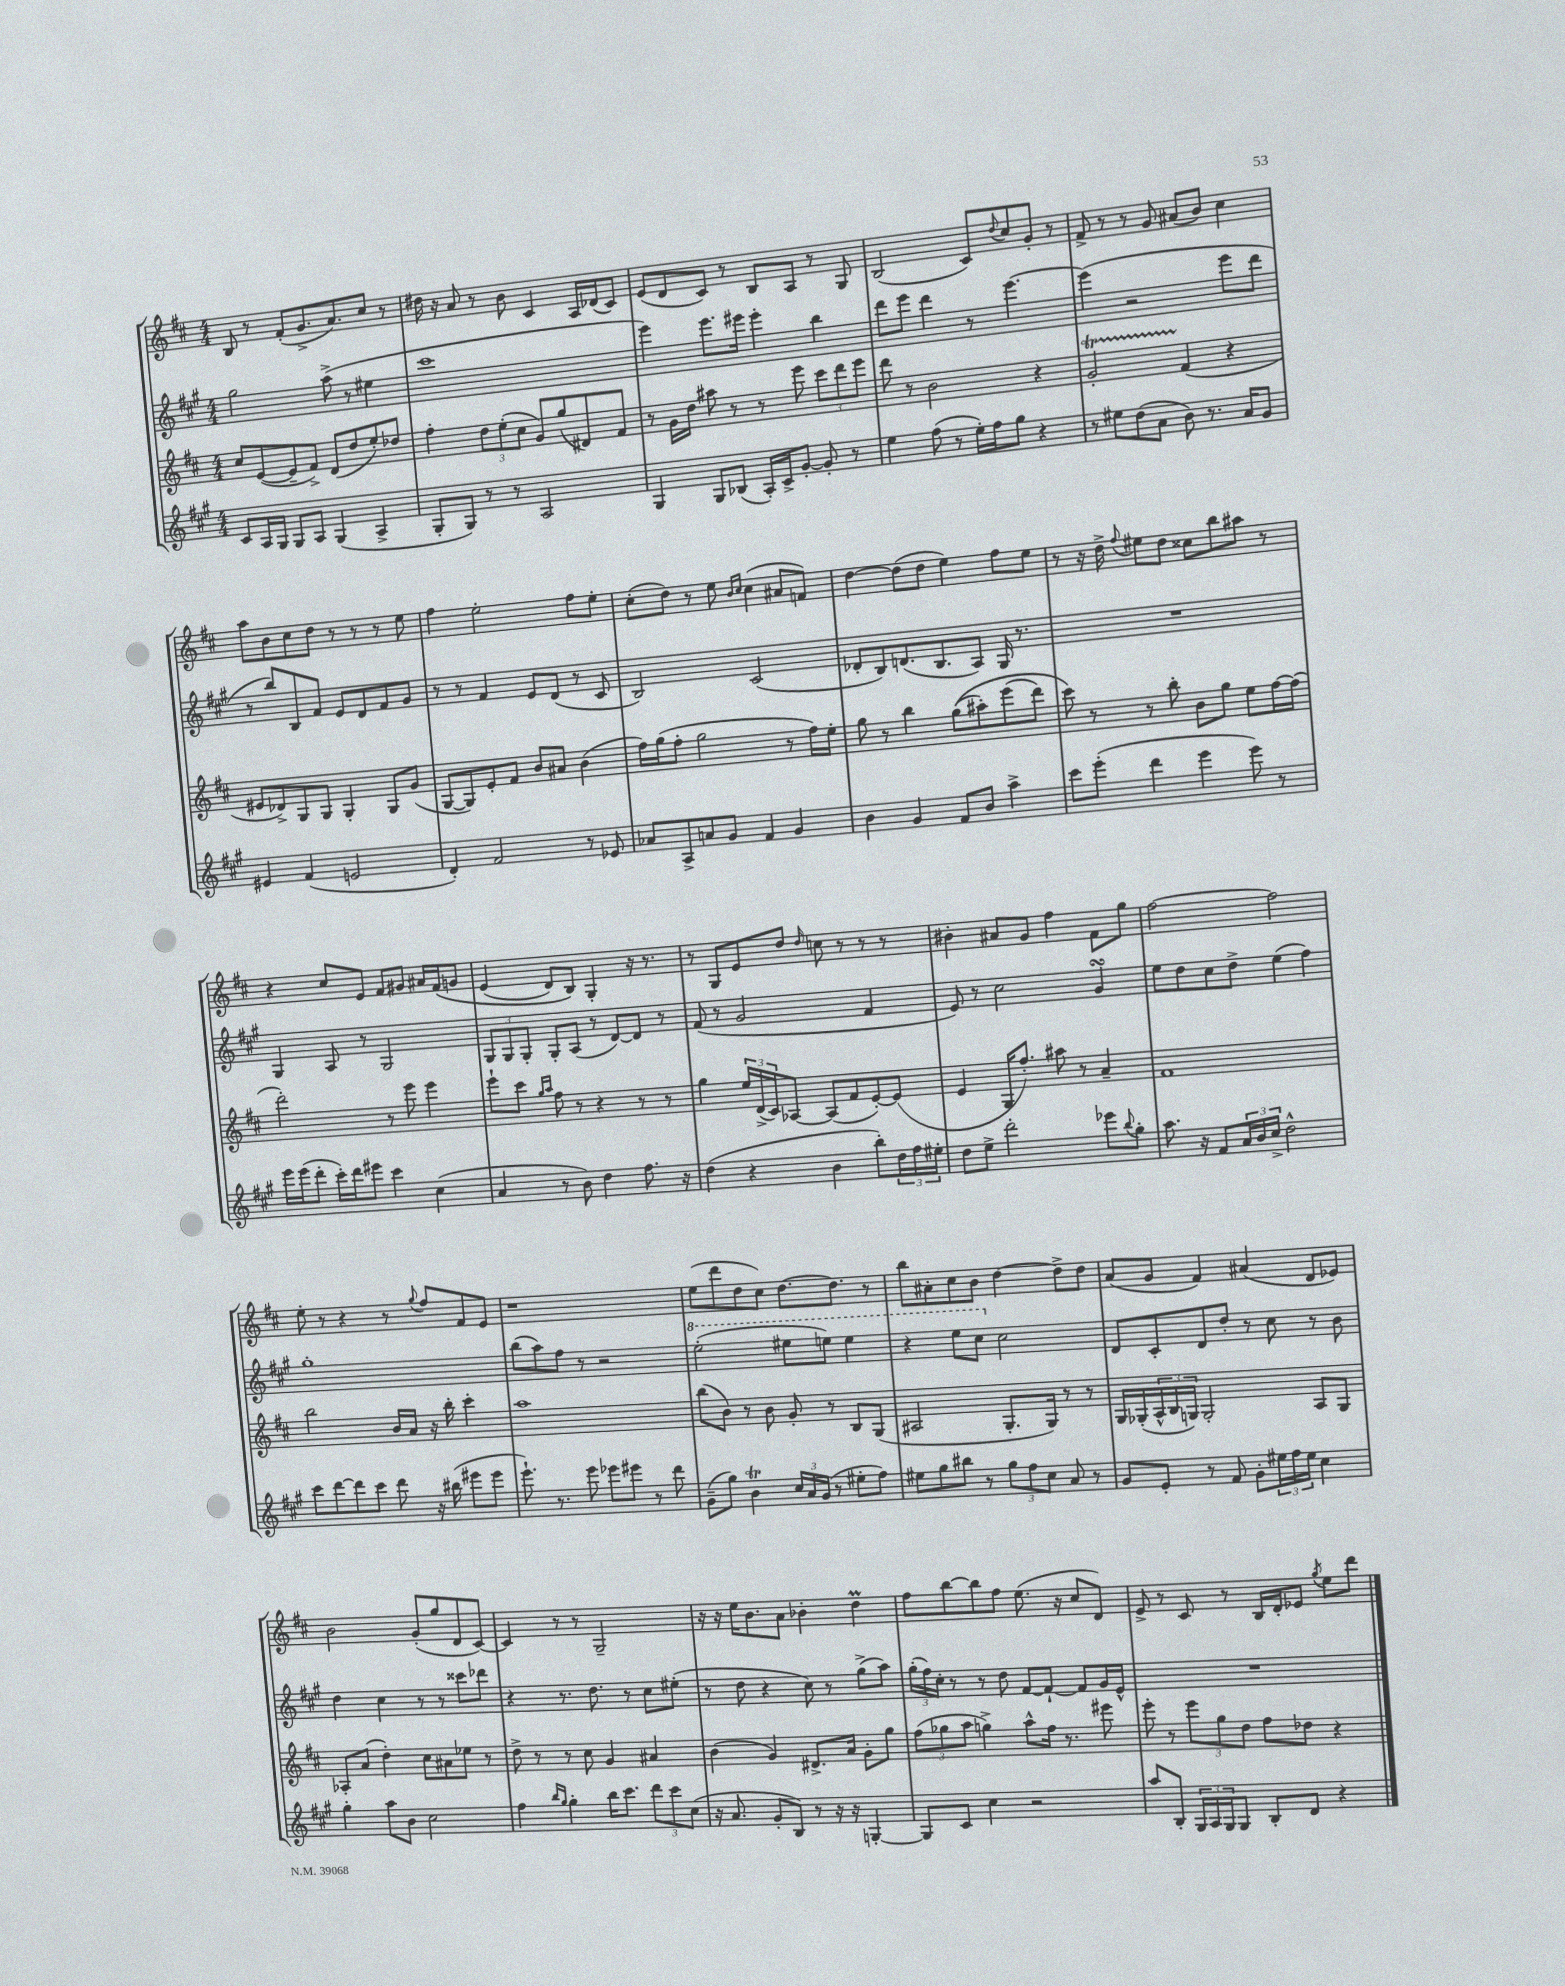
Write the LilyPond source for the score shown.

<<
\new StaffGroup <<
\new Staff = "s0" {
    \clef treble \key d \major \numericTimeSignature \time 4/4
    b8 r8 fis'8-.( g'8.-> a'8.) cis''8 r8 |
    dis''16 r16 a'8 r8 b'8 cis'4 a16 des'16( cis'8) |
    e'8( d'8 cis'8) r8 b8 a8 r8 g8 |
    b2( cis'8) \appoggiatura { d''8 } cis''8 g'8-. r8 |
    fis'8-> r8 r8 g'8 ais'8( b'8) cis''4 |
    a''8 b'8 cis''8 d''8 r8 r8 r8 e''8 |
    fis''4 e''2-. fis''8 e''8-. |
    cis''8-.( d''8) r8 e''8 \grace { b'16 cis''16 } cis''4( ais'8 f'8) |
    d''4~ d''8( d''8 e''4) fis''8 e''8 |
    r8 r16 d''16-> \appoggiatura { fis''8 } eis''8 d''8 cisis''8 b''8 ais''8 r8 |
    r4 cis''8 e'8 fis'8 gis'8 ais'16 fis'16\( g'8 |
    e'4( d'8) b8\) g4-. r16 r8. |
    r8 g8 e'8 d''8 \grace { d''16 } c''8 r8 r8 r8 |
    bis'4-. ais'8 g'8 fis''4 fis'8 g''8 |
    fis''2~ fis''2 |
    e''8-. r8 r4 r8 \appoggiatura { g''8 } fis''8 fis'8 e'8 |
    r1 |
    e''8( d'''8 d''8 cis''8) d''8.~ d''8. r8 |
    b''8 ais'8-. cis''8 b'8 d''4~ d''8-> d''8 |
    a'8( g'8 fis'4) ais'4( d'8 ees'8) |
    b'2 g'8-.( g''8 d'8 cis'8~) |
    cis'4 r8 r8 g2-- |
    r16 r16 e''16 b'8. a'8 bes'4-. d''4\prall |
    fis''8 b''8~ b''8 fis''8 e''8.( r16 cis''8 d'8) |
    e'8-> r8 cis'8 r8 b16 d'16-. ees'8 \acciaccatura { g''8 } e''8 d'''8 \bar "|." |
}
\new Staff = "s1" {
    \clef treble \key a \major \numericTimeSignature \time 4/4
    gis''2 a''8->( r8 eis''4 |
    cis'''1 |
    e'''4) e'''8. eis'''16 eis'''4-. b''4 |
    d'''8 e'''8 d'''4 r8 e'''4.~ |
    e'''4( r2 e'''8 d'''8 |
    r8 b''8) b8 fis'8 e'8 d'8 fis'8 gis'8 |
    r8 r8 fis'4 e'8 d'8( r8 cis'8 |
    b2) cis'2( |
    des'8-. b8) d'8.( b8. a8) gis16 r8. |
    R1 |
    gis4 a8 r8 gis2 |
    \tuplet 3/2 { gis8 gis8 gis8-. } gis8-. a8( r8 d'8~) d'8 r8 |
    fis'8( r8 gis'2 fis'4 |
    e'8) r8 cis''2 gis'4\turn |
    e''8 d''8 cis''8 d''8-> e''4( fis''4) |
    gis''1-. |
    b''8( a''8) fis''8 r8 r2 |
    \ottava #1 e'''2-.( eis'''8 e'''8) e'''4 |
    r4 e'''8 cis'''8 \ottava #0 cis''2 |
    d'8 cis'8-. d'8 d''8-. r8 cis''8 r8 b'8 |
    d''4 cis''4 r8 r8 cisis'''8 des'''8 |
    r4 r8. d''8. r8 cis''8 eis''8-.( |
    r8 d''8 r4 cis''8) r8 gis''8->( a''8) |
    \tuplet 3/2 { gis''16-.( fis''16) cis''16-. } r8 r8 d''8 fis'8~ fis'8~-! fis'8 gis'16 e'16-^ |
    R1 \bar "|." |
}
\new Staff = "s2" {
    \clef treble \key d \major \numericTimeSignature \time 4/4
    cis''8 e'8~( e'8-- fis'8->) d'8( d''8 e''8-.) des''8 |
    fis''4-. \tuplet 3/2 { d''8 e''8-.( cis''8 } g'8) g''8( dis'8) fis'8 |
    r8 g'16 d''16 ais''8 r8 r8 e'''8 \tuplet 3/2 { cis'''8 d'''8 e'''8 } |
    d'''8 r8 b'2 r4 |
    g'2-.\startTrillSpan fis'4\stopTrillSpan( r4 |
    eis'8 des'8->) g8 g8 g4-. g8 g'8( |
    g8~ g8) e'8-. fis'8 b'8 ais'8 b'4( |
    fis''16) g''16( fis''8-. g''2 r8 fis''16) e''16-. |
    g''8 r8 b''4 g''8(\( ais''8-.) e'''8( d'''8) |
    cis'''8\) r8 r8 b''8-. b'8 g''8 e''8 fis''16~ fis''16( |
    d'''2-.) r8 e'''8 e'''4 |
    e'''8-! cis'''8 \grace { g''16 a''16 } fis''8 r8 r4 r8 r8 |
    g''4 \tuplet 3/2 { e''16 d'16->( cis'16) } aes8~ aes8( fis'8 e'8~-.) e'8( |
    e'4 g16 fis''8.-.) ais''8 r8 a'4-- |
    fis'1 |
    b''2 b'16 a'16 r16 b''16-. cis'''4-. |
    a''1 |
    b''8( b'8) r8 b'8 g'8-. r8 b8 g8( |
    ais2 g8.-. g16) r8 r8 |
    g16 ges16-.( \tuplet 3/2 { a16-^ b16 g16) } g2-. a8 g8 |
    aes8-. a'8( d''4-.) cis''8 ais'8 ees''8 r8 |
    d''8-> r8 r8 cis''8 g'4 ais'4 |
    b'4( g'4) dis'8.-> a'16 g'8-. g''8 |
    \tuplet 3/2 { fis''8( ges''8 a''8 } g''4->) a''8-^ fis''16 r8. eis'''8 |
    e'''8-. r8 \tuplet 3/2 { e'''8 g''8 d''8 } fis''8 des''8 r4 \bar "|." |
}
\new Staff = "s3" {
    \clef treble \key a \major \numericTimeSignature \time 4/4
    cis'8 a16 gis16 gis8 a8 gis4( a4-> |
    gis8-. gis8) r8 r8 a2 |
    gis4 gis8 bes8( a16-.) cis'16-> gis'8~-. gis'8-. r8 |
    e''4 fis''8( r8 e''16-.) fis''16 gis''8 r4 |
    r8 eis''8 d''8( a'8 b'8) r8. a'16 gis'8 |
    eis'4 fis'4( e'2 |
    d'4-.) fis'2 r8 ees'8 |
    aes'8 a8-> a'8 gis'8 fis'4 gis'4 |
    b'4 gis'4 fis'8 b'8 a''4-> |
    cis'''8 e'''8-.( d'''4 e'''4 e'''8) r8 |
    e'''16 e'''16( d'''8-. cis'''16-.) d'''16 eis'''8 cis'''4 cis''4( |
    a'4 r8 b'8) d''4 fis''8. r16 |
    d''4( r4 b'4 b''8-.) \tuplet 3/2 { d''16 fis''16 eis''16-. } |
    d''8 e''8-> d'''2-. ees'''8 \appoggiatura { b''8 } gis''8-. |
    a''8. r16 fis'8 \tuplet 3/2 { a'16 b'16 cis''16-> } d''2-^ |
    cis'''8 d'''8~ d'''8 cis'''8 d'''8 r16 bis''16( eis'''8 eis'''8 |
    e'''8.-!) r8. e'''8 ees'''8 eis'''8 r8 d'''8 |
    gis'8--( gis''8) b'4\trill \tuplet 3/2 { cis''16 a'16 gis'16( } r8 eis''8-. fis''8) |
    eis''8 gis''8 bis''8 r8 \tuplet 3/2 { gis''8 fis''8 cis''8 } a'8 r8 |
    gis'8 e'8-. r8 fis'8 gis'8-. \tuplet 3/2 { eis''16 fis''16 eis''16 } cis''4 |
    gis''4-. a''8 b'8 cis''2 |
    fis''4 \grace { b''16 gis''16 } gis''4-. b''16 cis'''8. \tuplet 3/2 { d'''8 cis'''8 cis''8( } |
    r16 a'8. gis'8-. b8) r8 r16 r16 g4~-. |
    g8 cis'8 cis''4 r2 |
    a''8 b8-. \tuplet 3/2 { gis16 a16 gis16 } gis8 b8-. d'8 r4 \bar "|." |
}
>>
>>
\layout { \context { \Score \remove "Bar_number_engraver" } }
